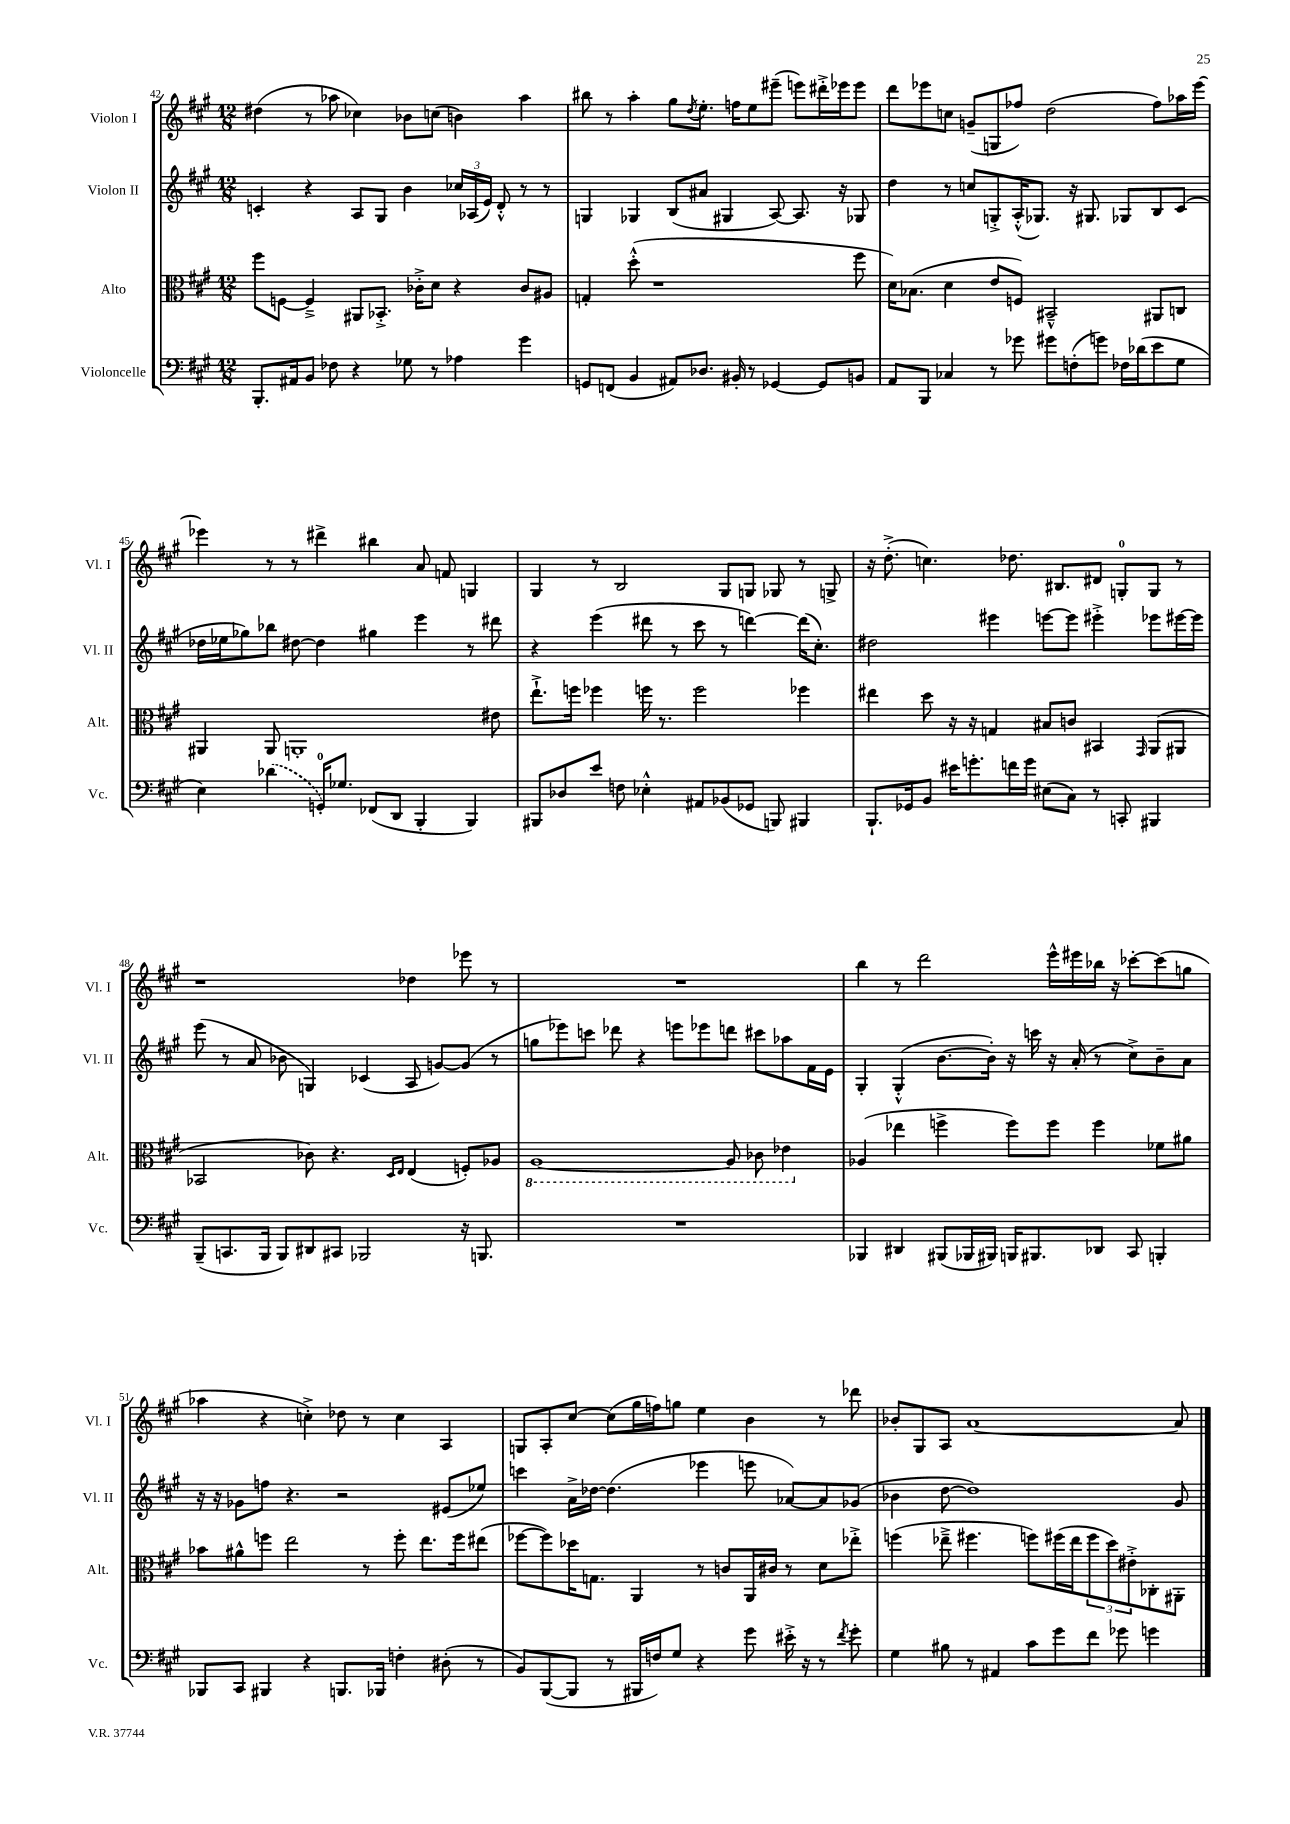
<<
\new StaffGroup <<
\new Staff = "s0" \with { instrumentName = "Violon I" shortInstrumentName = "Vl. I" } {
    \clef treble \key a \major \numericTimeSignature \time 12/8
    dis''4( r8 aes''8 ces''4) bes'8 c''8( b'4) aes''4 |
    bis''8 r8 a''4-. gis''8 \acciaccatura { d''8 } e''8.-. f''16 e''8 eis'''8--( e'''8) dis'''16-.-> ees'''16 ees'''8 |
    d'''8 ees'''8 c''8 g'8--( g8 fes''8) d''2( fes''8) aes''16 ees'''16~ |
    ees'''4 r8 r8 dis'''4-> bis''4 a'8 f'8 g4 |
    gis4 r8 b2 gis8 g8 ges8 r8 g8-> |
    r16 d''8.-.->( c''4.) des''8. bis8. dis'8 g8-0-. g8 r8 |
    r1 des''4 ees'''8 r8 |
    R1. |
    b''4 r8 d'''2 e'''16-^ eis'''16 bes''16 r16 ces'''8~-. ces'''8( g''8 |
    aes''4 r4 c''4-.->) des''8 r8 c''4 a4 |
    g8 a8-. cis''8~ cis''8( gis''16 f''16) g''8 e''4 b'4 r8 des'''8 |
    bes'8-. gis8 a8 a'1~ a'8 \bar "|." |
}
\new Staff = "s1" \with { instrumentName = "Violon II" shortInstrumentName = "Vl. II" } {
    \clef treble \key a \major \numericTimeSignature \time 12/8
    c'4-. r4 a8 gis8 b'4 \tuplet 3/2 { ces''16 aes16( e'16) } d'8-.-^ r8 r8 |
    g4 ges4 b8( ais'8 gis4 a8~) a8. r16 ges8 |
    d''4 r8 c''8 g8-.-> a16-.-^( ges8.) r16 gis8. ges8 b8 cis'8( |
    des''16 ees''16 ges''8) bes''8 dis''8~ dis''4 gis''4 e'''4 r8 dis'''8 |
    r4 e'''4( dis'''8 r8 cis'''8 r8 d'''4~) d'''16( cis''8.-.) |
    dis''2 eis'''4 e'''8~ e'''8 eis'''4-.-> ees'''8 eis'''16~ eis'''16 |
    e'''8( r8 a'8 bes'8 g4) ces'4( a8 g'8~) g'8( r8 |
    g''8 ees'''8) c'''8 des'''8 r4 e'''8 ees'''8 d'''8 cis'''8 aes''8 fis'16 e'16 |
    gis4-. gis4-.-^( b'8.~ b'16-.) r16 c'''16 r16 a'16-.( r8 cis''8->) b'8-- a'8 |
    r16 r16 ges'8 f''8 r4. r2 eis'8( ees''8) |
    c'''4 a'16-> des''16~ des''4.( ees'''4 e'''8 aes'8~) aes'8 ges'8( |
    bes'4 d''8~ d''1) gis'8 \bar "|." |
}
\new Staff = "s2" \with { instrumentName = "Alto" shortInstrumentName = "Alt." } {
    \clef alto \key a \major \numericTimeSignature \time 12/8
    fis''8 f8~ f4---> ais,8 bes,8.-.-> ces'16-.-> d'8 r4 ces'8 ais8 |
    g4-. d''8-.-^( r1 fis''8 |
    d'16) bes8.( d'4 e'8 f8) bis,2---^ ais,8 c8 |
    ais,4 ais,8 a,1-. eis'8 |
    e''8.-!-> f''16 fes''4 f''16 r8. f''2 fes''4 |
    eis''4 d''8 r16 r16 g4 bis8 c'8 bis,4 \grace { gis,16 } a,8( ais,8 |
    bes,2 ces'8) r4. \grace { d16 e16 } e4( f8-.) aes8 |
    \ottava #-1 a,1~ a,8 ces8 ees4 \ottava #0 |
    aes4( ees''4 f''4-> f''8) f''8 f''4 fes'8 ais'8 |
    bes'8 ais'8-^ f''8 e''2 r8 f''8-. e''8. f''16 eis''8( |
    fes''8~ fes''8) des''16 g8. a,4 r8 c'8 a,16 cis'16 r8 d'8 ees''8-.-> |
    f''4( ees''8---> fis''4. f''8) fis''16( ees''16 \tuplet 3/2 { fis''8 d''8) eis'8-.-> } ces8-. ais,8-. \bar "|." |
}
\new Staff = "s3" \with { instrumentName = "Violoncelle" shortInstrumentName = "Vc." } {
    \clef bass \key a \major \numericTimeSignature \time 12/8
    b,,8.-. ais,16 b,8 fes8 r4 ges8 r8 aes4 gis'4 |
    g,8 f,8( b,4 ais,8) des8. bis,16-. r8 ges,4~ ges,8 b,8 |
    a,8 b,,8 ces4 r8 ges'8 gis'8 f8-.( g'8) fes16 des'16( e'8 gis8 |
    e4) \once \slurDashed des'4( g,16-0-.) ges8. fes,8( d,8 b,,4-. b,,4) |
    bis,,8 des8 e'8 f8 ees4-.-^ ais,8 bes,8( ges,8 b,,8) bis,,4 |
    b,,8.-! ges,16 b,8 eis'16 g'8.-. f'16 g'16 eis8( cis8) r8 c,8-. bis,,4 |
    b,,8--( c,8. b,,16 b,,8) dis,8 cis,8 bes,,2 r16 b,,8. |
    R1. |
    bes,,4 dis,4 bis,,8( bes,,16 bis,,16) b,,16 bis,,8. des,8 cis,8 b,,4-. |
    bes,,8 cis,8 bis,,4 r4 b,,8. bes,,16 f4-. dis8-.( r8 |
    b,8) b,,8~( b,,8 r8 bis,,16 f16) gis8 r4 gis'8 eis'16-.-> r16 r8 \acciaccatura { fis'8 } gis'8-. |
    gis4 bis8 r8 ais,4 cis'8 gis'8 fis'8 ges'8 g'4 \bar "|." |
}
>>
>>
\layout { \context { \Score currentBarNumber = #42 } }
